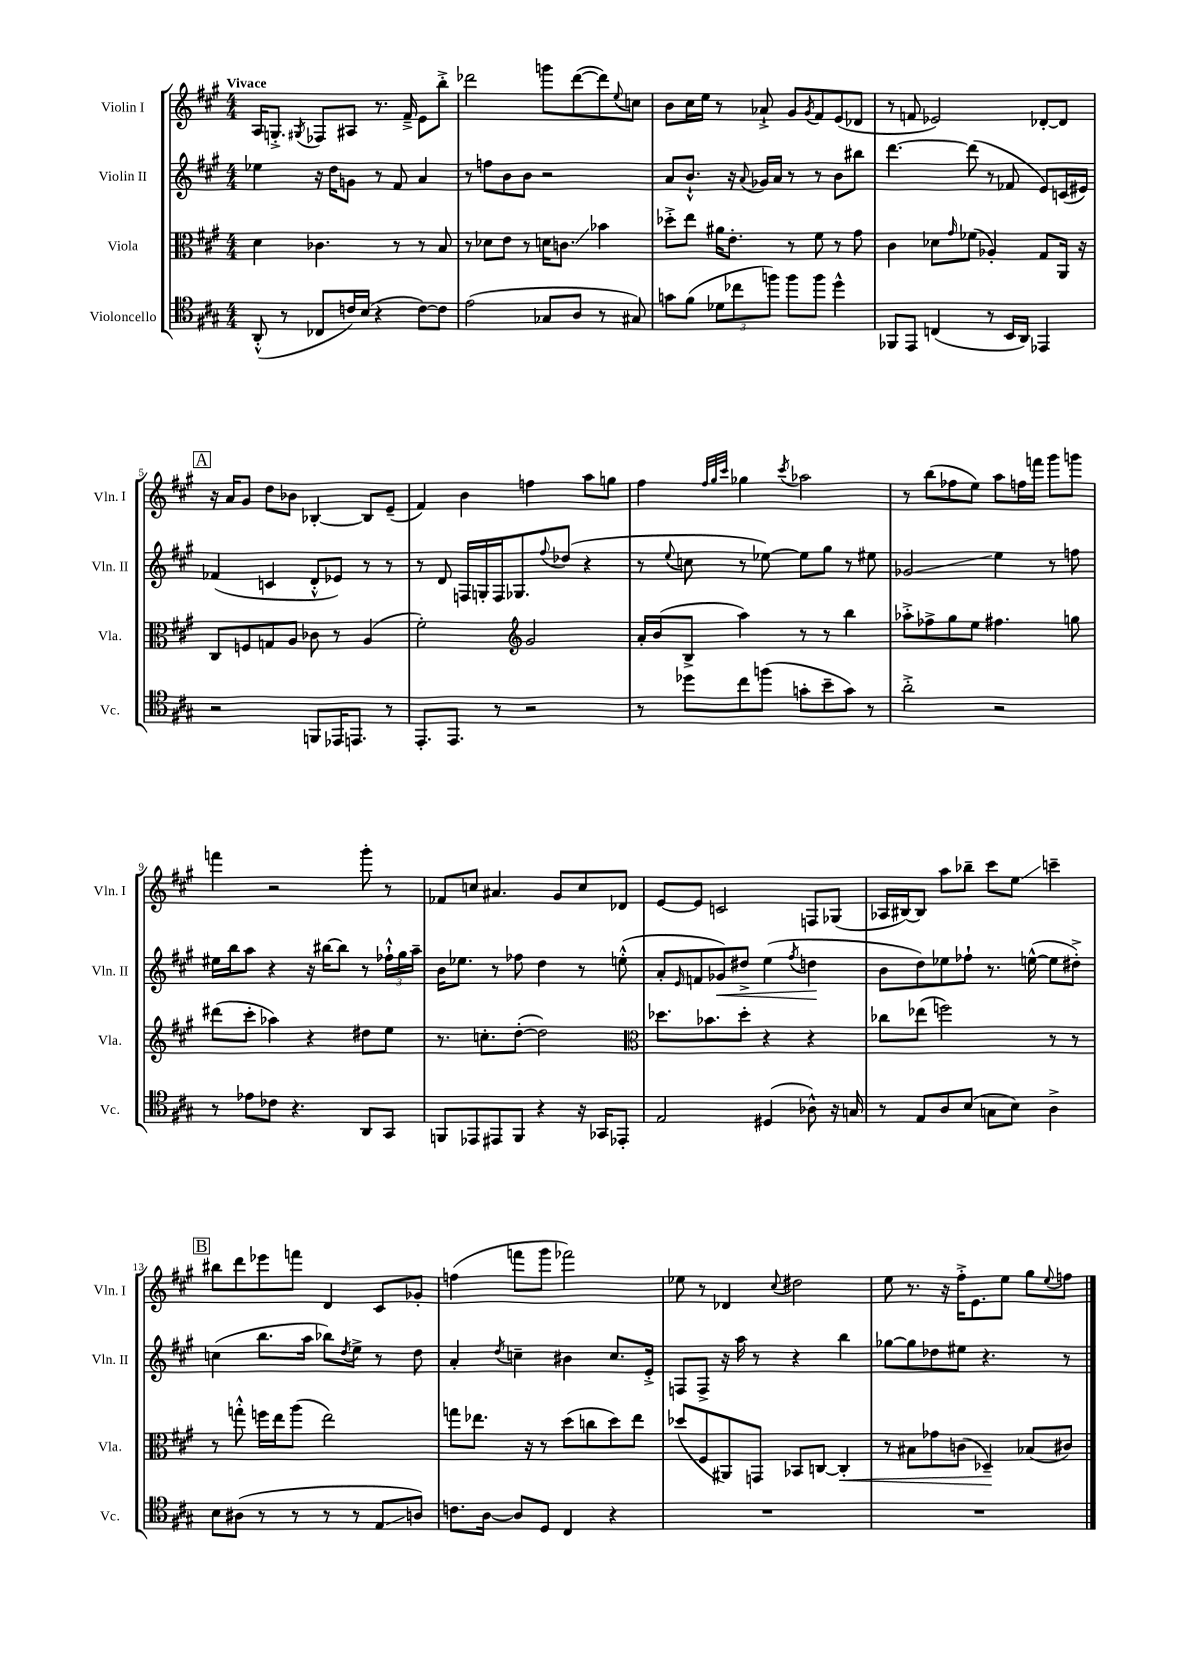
<<
\new StaffGroup <<
\new Staff = "s0" \with { instrumentName = "Violin I" shortInstrumentName = "Vln. I" } {
    \clef treble \key a \major \numericTimeSignature \time 4/4 \tempo "Vivace"
    a16 g8.-.-> \acciaccatura { gis8 } fes8 ais8 r8. fis'16---> e'8 b''8-.-> |
    des'''2 g'''8 des'''8~( des'''8) \appoggiatura { e''8 } c''8 |
    b'8 cis''16 e''16 r8 aes'8-!-> gis'8 \acciaccatura { gis'8 } fis'8 e'8( des'8 |
    r8 f'8 ees'2) des'8~-. des'8 |
    \mark \markup { \box "A" } r16 a'16 gis'8 d''8 bes'8 bes4~-. bes8 e'8--( |
    fis'4) b'4 f''4 a''8 g''8 |
    fis''4 \grace { fis''32 gis''32 cis'''32 } ges''4 \acciaccatura { cis'''8 } aes''2 |
    r8 b''8( fes''8 e''8) a''8 f''16 f'''16 gis'''8 g'''8 |
    f'''4 r2 gis'''8-. r8 |
    fes'8 c''8 ais'4. gis'8 c''8 des'8 |
    e'8~ e'8 c'2 f8 ges8( |
    aes16 bis16~) bis8 a''8 bes''8-- cis'''8 e''8\glissando c'''4-- |
    \mark \markup { \box "B" } bis''8 d'''8 ees'''8 f'''8 d'4 cis'8 ges'8-. |
    f''4( f'''8 gis'''8 fes'''2) |
    ees''8 r8 des'4 \appoggiatura { cis''8 } dis''2 |
    e''8 r8. r16 fis''16-.-> e'8. e''8 gis''8 \appoggiatura { e''8 } f''8 \bar "|." |
}
\new Staff = "s1" \with { instrumentName = "Violin II" shortInstrumentName = "Vln. II" } {
    \clef treble \key a \major \numericTimeSignature \time 4/4
    ees''4 r16 d''16 g'8 r8 fis'8 a'4 |
    r8 f''8 b'8 b'8 r2 |
    a'8 b'8.-!-^ r16 \appoggiatura { a'8 } ges'16 a'16 r8 r8 b'8 bis''8 |
    d'''4.~ d'''8( r8 fes'8 e'8) c'16( eis'16) |
    \mark \markup { \box "A" } fes'4( c'4 d'8-.-^ ees'8) r8 r8 |
    r8 d'8 f16 g16-. f16 ges8. \appoggiatura { fis''8 } des''8( r4 |
    r8 \appoggiatura { e''8 } c''8 r8 ees''8~) ees''8 gis''8 r8 eis''8 |
    ges'2\glissando e''4 r8 f''8 |
    eis''16 b''16 a''8 r4 r16 bis''16~ bis''8 r8 \tuplet 3/2 { fes''16-!-^ gis''16 a''16-- } |
    b'16 ees''8. r8 fes''8 d''4 r8 e''8-.-^( |
    a'8-. \grace { e'16 } f'8 ges'8\<) dis''8-> e''4( \acciaccatura { fis''8 } d''4\! |
    b'8 d''8) ees''8 fes''8-! r8. e''16~-^( e''8 dis''8-.->) |
    \mark \markup { \box "B" } c''4( b''8. a''16 bes''8) \acciaccatura { d''8 } e''8-> r8 d''8 |
    a'4-. \acciaccatura { d''8 } c''4-- bis'4 c''8. e'16-.-> |
    f8 f8-> r16 a''16 r8 r4 b''4 |
    ges''8~ ges''8 des''8 eis''8 r4. r8 \bar "|." |
}
\new Staff = "s2" \with { instrumentName = "Viola" shortInstrumentName = "Vla." } {
    \clef alto \key a \major \numericTimeSignature \time 4/4
    d'4 ces'4. r8 r8 b8 |
    r8 des'8 e'8 r8 d'16 c'8.\glissando bes'4 |
    des''8-.-> e''8 ais'16 e'8.-. r8 fis'8 r8 gis'8 |
    cis'4 des'8 \grace { gis'16 } fes'8( aes4-.) gis8 a,16 r16 |
    \mark \markup { \box "A" } cis8 f8 g8 a8 ces'8 r8 a4( |
    fis'2-.) \clef treble gis'2 |
    a'16-. b'16( b8-> a''4) r8 r8 b''4 |
    aes''8-.-> fes''8-> gis''8 e''8 fis''4. g''8 |
    dis'''8( cis'''8-. aes''4) r4 dis''8 e''8 |
    r8. c''8.-. d''8~-.( d''2) |
    \clef alto des''8. bes'8. des''8-. r4 r4 |
    ces''8 ees''8( f''2) r8 r8 |
    \mark \markup { \box "B" } r8 g''8-.-^ f''16 e''16 a''8( e''2) |
    g''8 ees''8. r16 r8 d''8( c''8 d''8) ees''8 |
    des''8( fis8 ais,8) g,8 bes,8 c8~ c4-.\< |
    r8 bis8 ges'8 c'8( des4--\!) bes8( cis'8) \bar "|." |
}
\new Staff = "s3" \with { instrumentName = "Violoncello" shortInstrumentName = "Vc." } {
    \clef tenor \key a \major \numericTimeSignature \time 4/4
    a,8-.-^( r8 ces8 c'16) b16( r4 c'8~) c'8 |
    e'2( ges8 a8 r8 gis8) |
    g'8 fis'8( \tuplet 3/2 { des'8 ces''8 f''8) } f''8 f''8 d''4-^ |
    fes,8 e,8 c4( r8 b,16 a,16) ees,4 |
    \mark \markup { \box "A" } r2 f,8 ees,16 e,8. r8 |
    e,8.-. e,8. r8 r2 |
    r8 des''8 cis''8 f''8( g'8-. b'8-- g'8) r8 |
    a'2-.-> r2 |
    r8 ees'8 ces'8 r4. a,8 gis,8 |
    f,8 ees,8 eis,8 f,8 r4 r16 ges,16 ees,8-. |
    e2 dis4( aes8-^) r16 g16 |
    r8 e8 a8 b8( g8 b8) a4-> |
    \mark \markup { \box "B" } b8 ais8( r8 r8 r8 r8 e8\glissando a8) |
    c'8. a16~ a8 d8 cis4 r4 |
    R1 |
    R1 \bar "|." |
}
>>
>>
